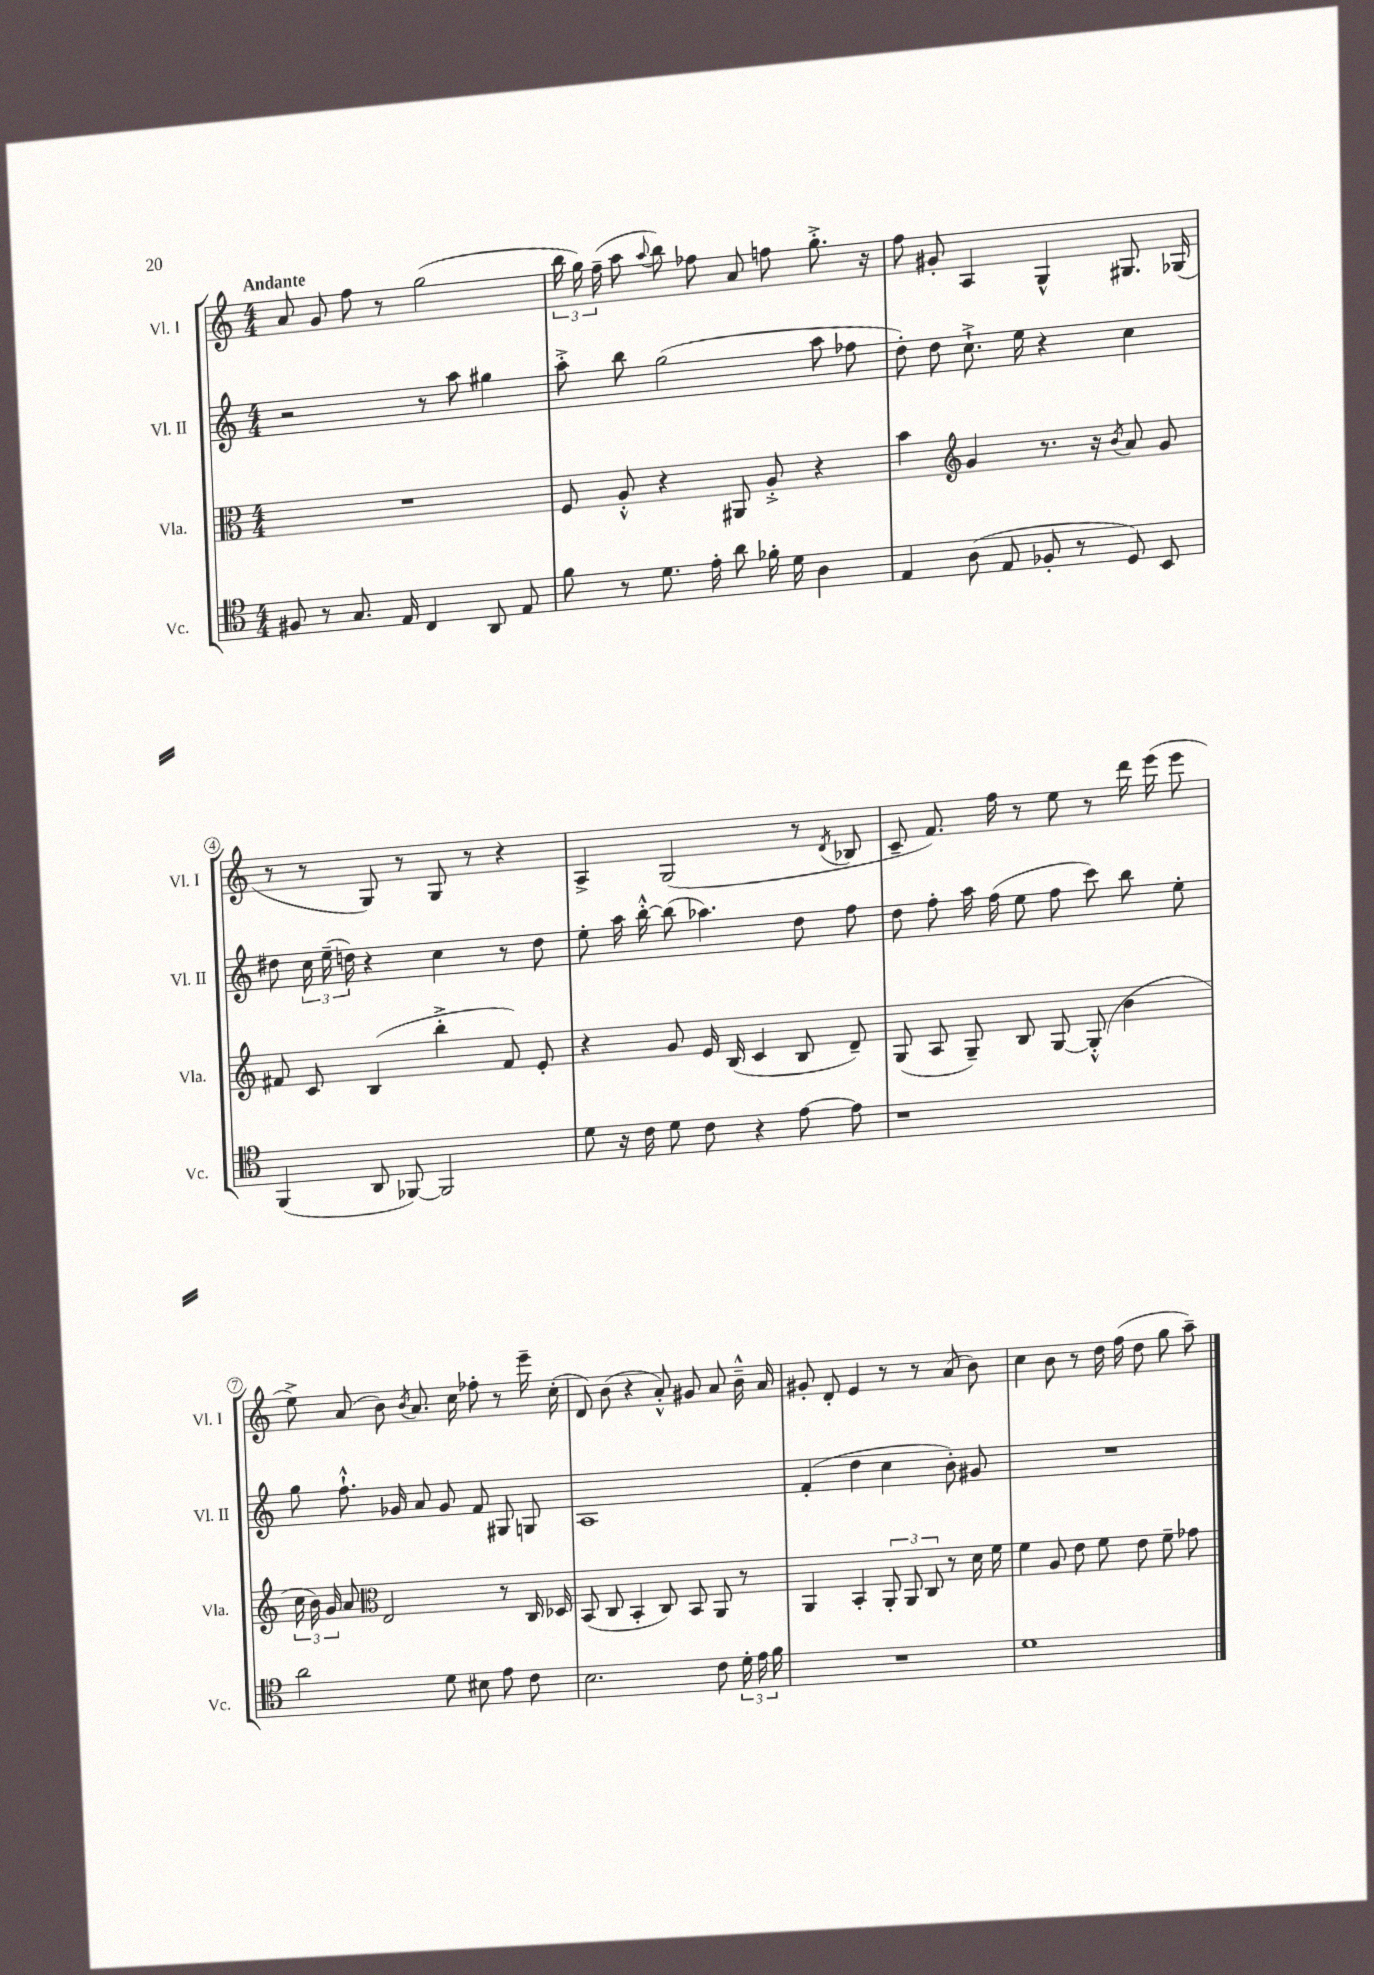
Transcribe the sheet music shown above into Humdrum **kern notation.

**kern	**kern	**kern	**kern
*staff4	*staff3	*staff2	*staff1
*clefC4	*clefC3	*clefG2	*clefG2
*k[]	*k[]	*k[]	*k[]
*M4/4	*M4/4	*M4/4	*M4/4
8F#/	1r	2r	8a/
8r	.	.	8g/
8.G/	.	.	8ff\
.	.	.	8r
16E/	.	.	.
4C/	.	8r	(2gg\
.	.	8aa\	.
8AA/	.	4gg#\	.
8E/	.	.	.
=	=	=	=
8f\	8F/	8aa'^\	24bb\
.	.	.	24gg\)
.	.	.	(24ff~\
8r	8A'^^/	8bb\	8aa\
.	.	.	8qqaa/
8.d\	4r	(2gg\	8bb\)
.	.	.	8ff-\
16e'\	.	.	.
8a\	8AA#/	.	8a/
16f-'\	8A'^/	.	8ff\
16d\	.	.	.
4A\	4r	8aa\	8.gg'^\
.	.	8ff-\	.
.	.	.	16r
=	=	=	=
4E/	4b\	8dd'\)	8ff\
.	.	8dd\	8g#'/
*	*clefG2	*	*
(8A\	4g/	8.cc`^\	4A/
8E/	.	.	.
.	.	16ee\	.
8F-'/	8.r	4r	4G^^/
8r	.	.	.
.	16r	.	.
.	8qb/	.	.
8D/)	8a/	4cc\	8.G#/
8BB/	8g/	.	.
.	.	.	(16G-/
=	=	=	=
(4FF/	8f#/	8dd#\	8r
.	8c/	24cc\	8r
.	.	(24ee~\	.
.	.	24dd\)	.
8AA/	(4B/	4r	8G/)
[8FF-/)	.	.	8r
2FF-/]	4bb'^\	4cc\	8G/
.	.	.	8r
.	8f#/)	8r	4r
.	8e'/	8dd\	.
=	=	=	=
8d\	4r	8ee'\	4A^/
16r	.	16aa\	.
16c\	.	[16bb'^^\	.
8d\	8g/	(8bb\]	(2G/
8c\	16e/	4.aa-\)	.
.	(16B/	.	.
4r	4c/	.	.
[8e\	8B/	8dd\	8r
.	.	.	8qd/
8e\]	8d~/)	8ff\	8B-/
=	=	=	=
1r	(8G/	8dd\	8c~/
.	8A/	8ff'\	8.f/)
.	8G~/)	16aa\	.
.	.	(16ff\	16ff\
.	8B/	8ee\	8r
.	[8G/	8ff\	8ee\
.	(8G'^^/]	8ccc\)	8r
.	4b\	8bb\	16ddd\
.	.	.	(16eee\
.	.	8ee'\	8eee\
=	=	=	=
2a\	24cc\	8gg\	8ee^\)
.	24b\)	.	.
.	24g/	.	.
.	8a/	8.ff`^^\	(8a/
*	*clefC3	*	*
.	2E/	.	8b\)
.	.	16g-/	.
.	.	.	8qb/
.	.	8a/	8.a/
8d\	.	8g-/	.
.	.	.	16cc\
8B#\	.	8f/	8ff-'\
8e\	8r	8G#/	8r
8c\	16C/	8G/	16eee~\
.	16D-/	.	(16cc'\
=	=	=	=
2.B\	(8BB/	1A	8d/)
.	8C/	.	(8b\
.	4BB'/	.	4r
.	8C/)	.	8a'^^/)
.	8BB/	.	8g#/
8c\	8AA/	.	8a/
24d'\	8r	.	16b~^^\
24e\	.	.	.
.	.	.	16a/
24f\	.	.	.
=	=	=	=
1r	4AA/	(4f'/	8g#'/
.	.	.	8d'/
.	4BB'/	4dd\	4e/
.	12AA'/	4cc\	8r
.	12AA/	.	.
.	.	.	8r
.	12C/	.	.
.	8r	8b'\)	(8a/
.	16d\	8g#/	8b\)
.	16f\	.	.
=	=	=	=
1d	4f\	1r	4cc\
.	8A/	.	8b\
.	8e\	.	8r
.	8f\	.	16dd\
.	.	.	(16ff\
.	8e\	.	8dd\
.	8f~\	.	8gg\
.	8g-\	.	8aa~\)
==	==	==	==
*-	*-	*-	*-
